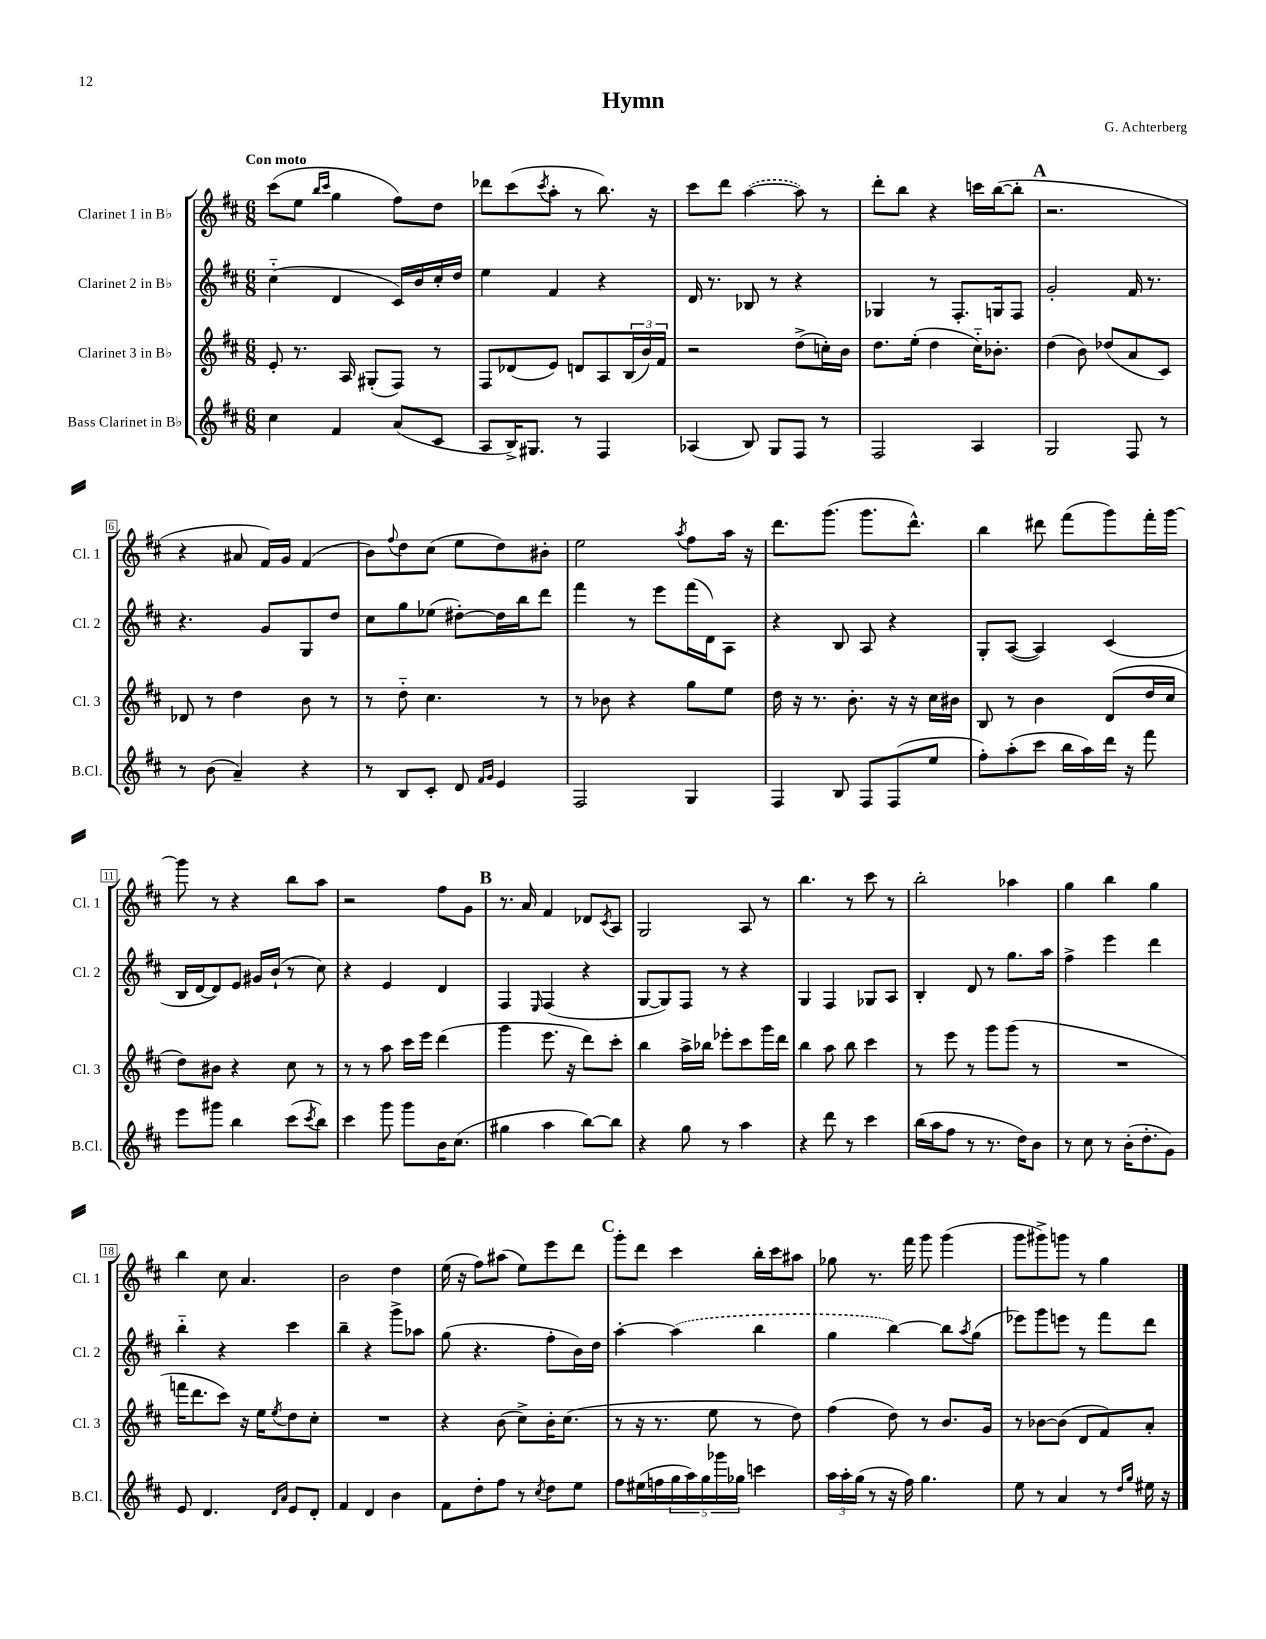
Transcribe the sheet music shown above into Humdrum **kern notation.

**kern	**kern	**kern	**kern
*staff4	*staff3	*staff2	*staff1
*clefG2	*clefG2	*clefG2	*clefG2
*k[f#c#]	*k[f#c#]	*k[f#c#]	*k[f#c#]
*M6/8	*M6/8	*M6/8	*M6/8
4cc#\	8e'/	(4cc#'~\	(8ccc#\L
.	8.r	.	8ee\J
.	.	.	16qqbb/LL
.	.	.	16qqccc#/JJ
4f#/	.	4d/	4gg\
.	16A/	.	.
.	(8G#'/L	.	.
(8a/L	8F#/J)	16c#/LL)	8ff#\L)
.	.	16b/	.
8c#/J	8r	16cc#'/	8dd\J
.	.	16dd/JJ	.
=	=	=	=
8A/L	8F#/L	4ee\	8ddd-\L
16B^/K)	(8d-/	.	(8ccc#\
8.G#/J	.	.	.
.	.	.	8qccc#/
.	8e/J)	4f#/	8aa'\J
8r	8d/L	.	8r
4F#/	8A/	4r	8.bb\)
.	(24B/L	.	.
.	24b/)	.	.
.	.	.	16r
.	24f#/JJ	.	.
=	=	=	=
(4A-/	2r	16d/	8ccc#\L
.	.	8.r	.
.	.	.	8ddd\J
8B/)	.	8B-/	([4aa\
8G/L	.	8r	.
8F#/J	(8dd^\L	4r	8aa\])
8r	16cc'\L)	.	8r
.	16b\JJ	.	.
=	=	=	=
2F#/	8.dd\L	4G-/	8ddd'\L
.	.	.	8bb\J
.	(16ee'\Jk	.	.
.	4dd\	8r	4r
.	.	8.F#'/L	.
4A/	16cc#'~\LK)	.	16ccc\LL
.	8.b-'\J	16G/k	([16bb\J
.	.	8F#/J	8bb'\]J
=	=	=	=
2G/	(4dd\	2g'/	2.r
.	8b\)	.	.
.	(8dd-/L	.	.
8F#/	8a/	16f#/	.
.	.	8.r	.
8r	8c#/J)	.	.
=	=	=	=
8r	8d-/	4.r	4r
(8b\	8r	.	.
4a~/)	4dd\	.	8a#/
.	.	8g/L	16f#/LL)
.	.	.	16g/JJ
4r	8b\	8G/	(4f#/
.	8r	8dd/J	.
=	=	=	=
8r	8r	8cc#\L	8b\L)
.	.	.	8qqff#/
8B/L	8dd'~\	8gg\	8dd\
8c#'/J	4.cc#\	(8ee-\J	(8cc#\J
8d/	.	[8dd#'\L)	8ee\L
16qqf#/LL	.	.	.
16qqg/JJ	.	.	.
4e/	.	16dd#\]L	8dd\)
.	.	16bb\J	.
.	8r	8ddd\J	8b#'\J
=	=	=	=
2F#/	8r	4fff#\	2ee\
.	8b-\	.	.
.	4r	8r	.
.	.	8eee\L	.
.	.	.	8qaa/
4G/	8gg\L	(16fff#\L	8ff#\L
.	.	16d\J)	.
.	8ee\J	8A\J	16aa\Jk
.	.	.	16r
=	=	=	=
4F#/	16dd\	4r	8.ddd\L
.	16r	.	.
.	8.r	.	.
.	.	.	(8.ggg\J
8B/	.	8B/	.
.	8.b'\	.	.
8F#/L	.	8A/	8.ggg\L
(8F#/	16r	4r	.
.	16r	.	8.ddd^^\J)
8ee/J	16cc#\LL	.	.
.	16b#\JJ	.	.
=	=	=	=
8ff#'\L)	8B/	8G'/L	4bb\
(8aa'\	8r	([8A/J	.
8ccc#\J	4b\	4A/])	8ddd#\
16bb\LL	.	.	(8fff#\L
16aa\)	.	.	.
16ddd\JJ	(8d/L	(4c#/	8ggg\)
16r	.	.	.
8fff#\	16dd/L	.	16fff#'\L
.	16cc#/JJ	.	[16ggg\JJ
=	=	=	=
8eee\L	8dd\L)	16B/LL	8ggg\]
.	.	[16d/J	.
8ggg#\J	8b#\J	8d/])	8r
4bb\	4r	8e/J	4r
.	.	16g#/LL	.
.	.	(16b`/JJ	.
(8ccc#\L	8cc#\	8r	8bb\L
8qccc#/	.	.	.
8bb\J)	8r	8cc#\)	8aa\J
=	=	=	=
4ccc#\	8r	4r	2r
.	8r	.	.
8ggg\	8aa\	4e/	.
8ggg\L	16ccc#\LL	.	.
.	16eee\JJ	.	.
16b\K	(4ddd\	4d/	8ff#\L
(8.cc#\J	.	.	.
.	.	.	8g\J
=	=	=	=
4gg#\	4ggg\	4F#/	8.r
.	.	.	16a/
.	.	16qqE/	.
4aa\	8.eee\	(4F#/	4f#/
.	16r	.	.
[8bb\L)	8ddd\L)	4r	8d-/L
.	.	.	8qc#/
8bb\]J	8ccc#'\J	.	8A/J
=	=	=	=
4r	4bb\	[8G/L	2G/
.	.	8G/])	.
8gg\	16aa^\LL	8F#/J	.
.	16bb-\JJ	.	.
8r	8eee-'\L	8r	.
4aa\	8ccc#\	4r	8A/
.	16ggg\L	.	8r
.	16ddd\JJ	.	.
=	=	=	=
4r	4bb\	4G/	4.bb\
8ddd\	8aa\	4F#/	.
8r	8bb\	.	8r
4ccc#\	4ccc#\	8G-/L	8ccc#\
.	.	8A/J	8r
=	=	=	=
(16bb\LL	8r	4B'/	2bb'\
16aa\J	.	.	.
8ff#\J	8eee\	.	.
8r	8r	8d/	.
8.r	8ggg\L	8r	.
.	(8ggg\J	8.gg\L	4aa-\
16dd\LK)	.	.	.
8b\J	8r	.	.
.	.	16aa\Jk	.
=	=	=	=
8r	2.r	4ff#^\	4gg\
8cc#\	.	.	.
8r	.	4eee\	4bb\
(16b'\LK	.	.	.
8.dd'\	.	.	.
.	.	4ddd\	4gg\
8g\J)	.	.	.
=	=	=	=
8e/	16fff\LK	4bb'~\	4bb\
.	8.ddd\	.	.
4.d/	.	.	.
.	8ccc#\J)	4r	8cc#\
.	16r	.	4.a/
.	16ee\LK	.	.
16qqd/LL	.	.	.
16qqa/JJ	8qee/	.	.
8e/L	8dd\	4ccc#\	.
8d'/J	8cc#'\J	.	.
=	=	=	=
4f#/	2.r	4bb~\	2b\
4d/	.	4r	.
4b\	.	8ggg^\L	4dd\
.	.	8aa-\J	.
=	=	=	=
8f#\L	4r	(8gg\	(16ee\
.	.	.	16r
8dd'\	.	4.r	8ff#\L)
8ff#\J	(8b\	.	(8aa#\J
8r	8cc#^\L)	.	8ee\L)
8qcc#/	.	.	.
8dd\L	16b'\K	8ff#'\L	8eee\
.	(8.cc#\J	.	.
8ee\J	.	16b\L)	8ddd\J
.	.	16dd\JJ	.
=	=	=	=
8ff#\L	8r	[4aa'\	8ggg'\L
(16ee#\L	16r	.	8ddd\J
16ff\	8.r	.	.
20gg\	.	(4aa\]	4ccc#\
20aa\)	.	.	.
20gg\	.	.	.
.	8ee\	.	.
20ggg-\	.	.	.
20gg-\JJ	.	.	.
4ccc\	8r	4bb\	16bb'\LL
.	.	.	16ccc#\J
.	8dd\)	.	8aa#\J
=	=	=	=
24aa\LL	(4ff#\	4gg\	8gg-\
24aa'\	.	.	.
(24gg\JJ	.	.	.
8r	.	.	8.r
16r	8dd\)	[4bb\)	.
16ff#\)	.	.	16fff#\
4.gg\	8r	.	8ggg\
.	8.b/L	8bb\]L	(4ggg\
.	.	8qaa/	.
.	.	(8gg\J	.
.	16g/Jk	.	.
=	=	=	=
8ee\	8r	8eee-\L)	8ggg\L
8r	[8b-\L	8ggg\	8ggg#^\)
4a/	(8b-\]J	8eee\J	8ggg\J
.	8d/L	8r	8r
8r	8f#/)	8fff#\L	4gg\
16qqdd/LL	.	.	.
16qqgg/JJ	.	.	.
16ee#\	8a'/J	8ddd\J	.
16r	.	.	.
==	==	==	==
*-	*-	*-	*-
